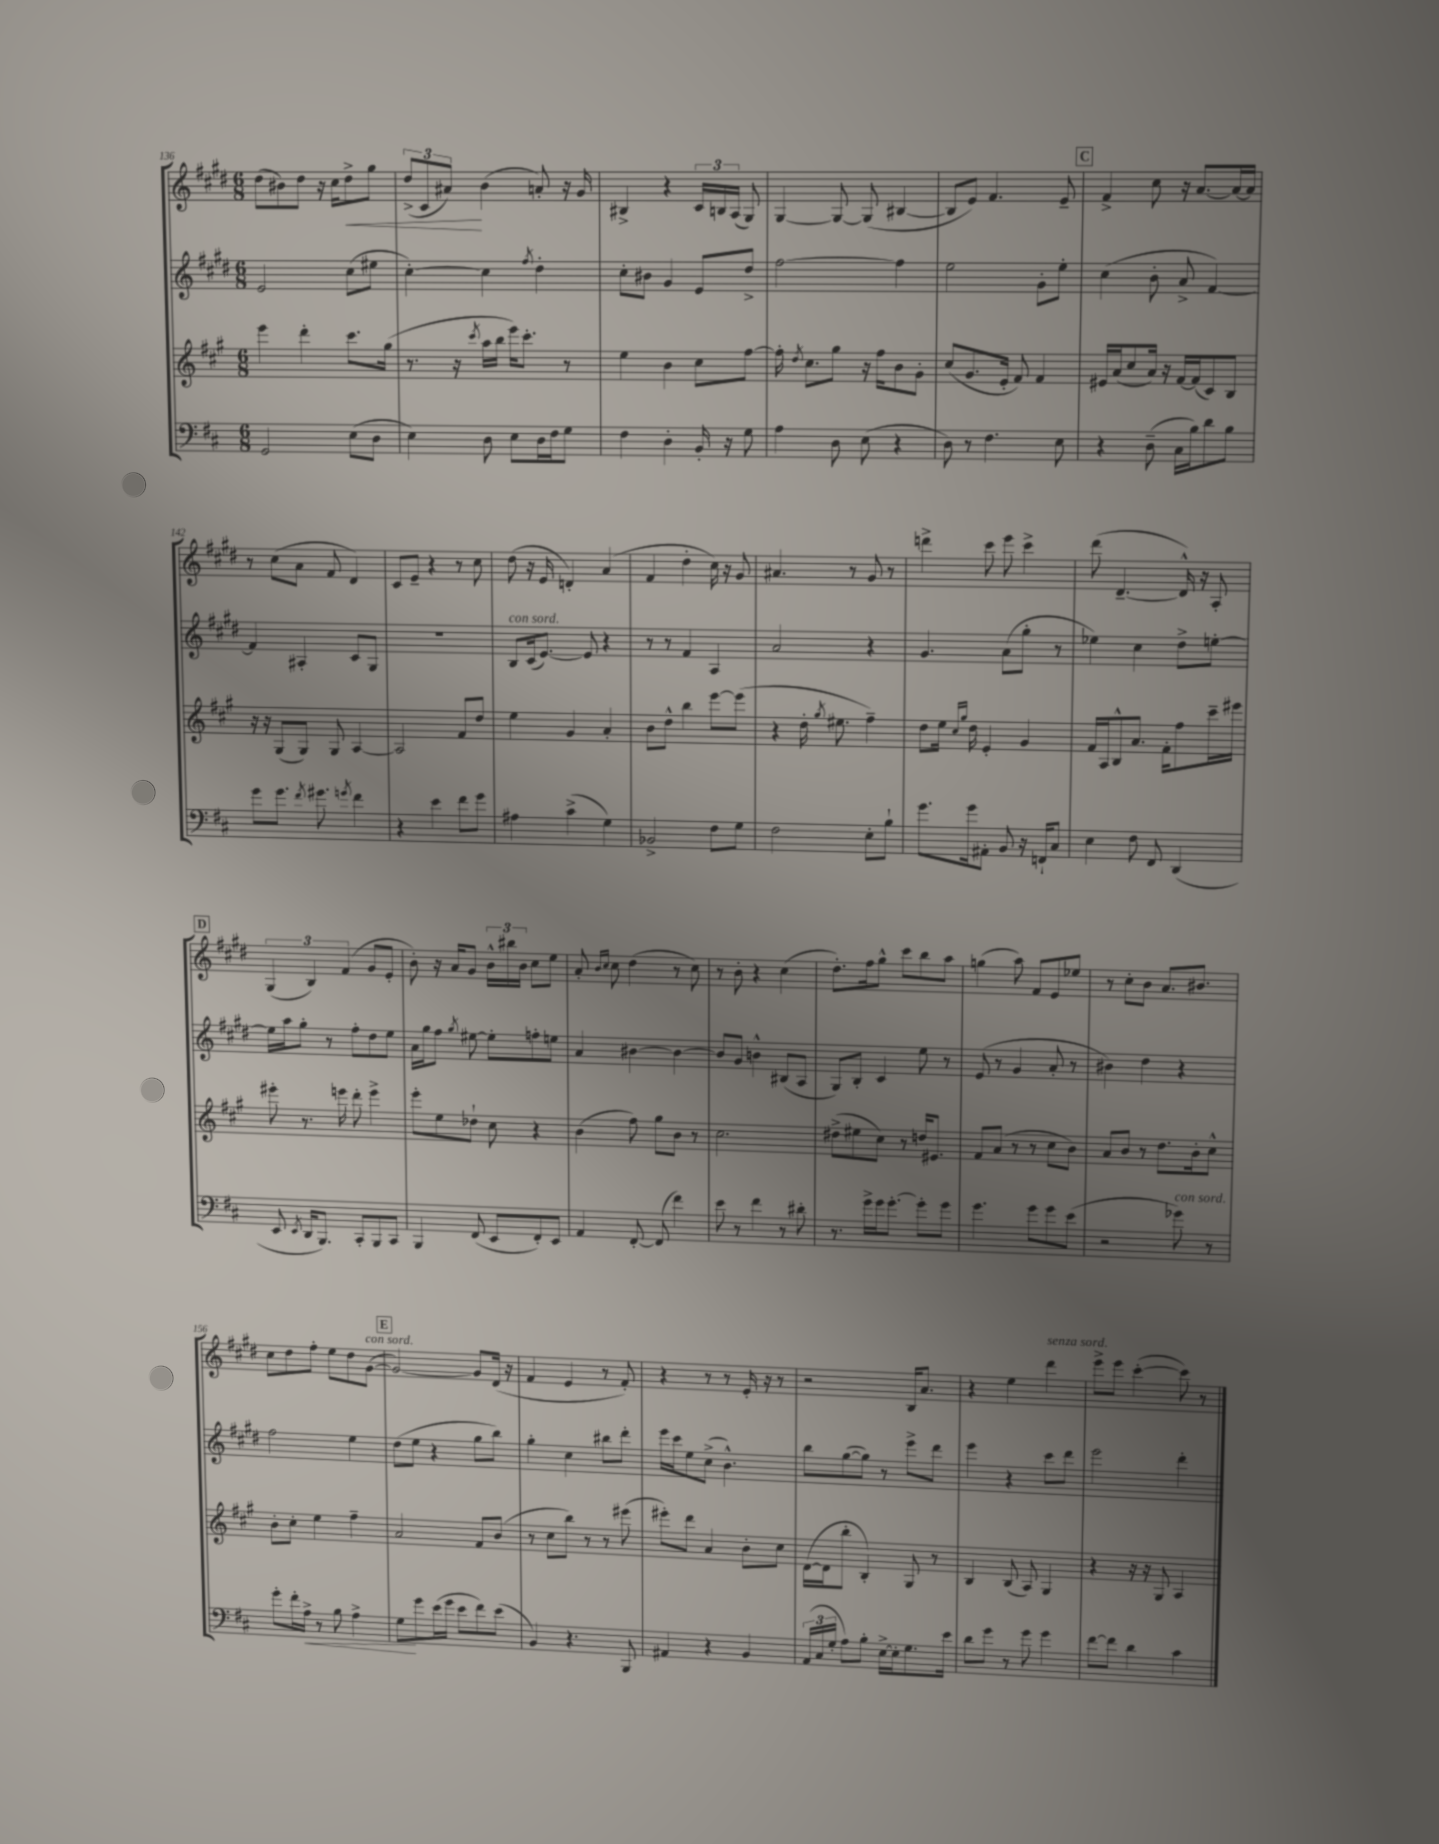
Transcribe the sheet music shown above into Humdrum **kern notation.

**kern	**kern	**kern	**kern
*staff4	*staff3	*staff2	*staff1
*clefF4	*clefG2	*clefG2	*clefG2
*k[f#c#]	*k[f#c#g#]	*k[f#c#g#d#]	*k[f#c#g#d#]
*M6/8	*M6/8	*M6/8	*M6/8
2GG	4eee	2e	(8dd#
.	.	.	8b#)
.	4ddd'	.	8dd#
.	.	.	16r
.	.	.	16cc#
(8E	8.ccc#	(8cc#	8dd#^
8D	.	8ee#	8gg#
.	(16gg#	.	.
=	=	=	=
4E)	8.r	[4cc#')	(12dd#^
.	.	.	12c#
.	.	.	12a#)
.	16r	.	.
.	8qccc#	.	.
8D	16aa	4cc#]	(4b
.	16bb	.	.
8E	16eee)	.	.
.	8.ccc#'	.	.
.	.	8qff#	.
16D	.	4dd#'	8a')
16F#	.	.	.
8G	8r	.	16r
.	.	.	16g#
=	=	=	=
4F#	4ee	8cc#'	4B#^
.	.	8b#	.
4D'	4b	4g#	4r
16BB'	8cc#	8e	24c#
.	.	.	24B
16r	.	.	.
.	.	.	(24A
8G	[8ff#	8dd#^	8G#)
=	=	=	=
4A	16ff#']	[2ff#	[4G#
.	8qdd	.	.
.	8.cc#	.	.
8D	8gg#	.	8G#_
(8E	16r	.	(8G#]
.	16ff#	.	.
4r	8b	4ff#]	[4B#
.	8g#'	.	.
=	=	=	=
8D)	(8cc#	2ee	8B#]
8r	8.g#	.	8e)
4.F#	.	.	4.f#
.	16e'	.	.
.	8f#)	.	.
.	4f#	8g#'	.
8E	.	8ee'	8e~
=	=	=	=
4r	16e#	(4cc#	4f#^
.	(16a	.	.
.	8cc#	.	.
(8D~	16a)	8b'	8cc#
.	16r	.	.
16C#	[16f#	8a^	16r
16B)	(16f#]	.	[8.a
8d	8c#)	[4f#)	.
8B	8B	.	16a_
.	.	.	16a]
=	=	=	=
8g	16r	4f#]	8r
.	16r	.	.
8.g	(8G#	.	(8cc#
.	8G#)	4A#'	8a
8qf#	.	.	.
8.g#	.	.	.
.	8G#	.	8f#
8qg	.	.	.
4f#	[4A	8c#	4d#)
.	.	8G#	.
=	=	=	=
4r	2A]	2.r	8c#
.	.	.	8e~
4e	.	.	4r
8f#	8f#	.	8r
8g	8dd	.	8cc#
=	=	=	=
4A#	4ee	8B	(8dd#
.	.	(16c#	16r
.	.	[8.e)	16e
(4c#^	4g#	.	4d')
.	.	8e]	.
4G)	4a'	4r	(4a
=	=	=	=
2BB-^	8b	8r	4f#
.	8dd^^	8r	.
.	4bb	4f#	4dd#'
8F#	[8eee	4A	16cc#)
.	.	.	16r
8G	(8eee]	.	8g#
=	=	=	=
2F#	4r	2a	4.a#
.	16dd'	.	.
.	8qgg#	.	.
.	8.ee#	.	.
.	.	.	8r
8E'	4ff#~)	4r	8g#
8B`	.	.	8r
=	=	=	=
8.g	8dd	4.g#	4ddd^
.	16ee	.	.
.	16qqcc#	.	.
.	16qqgg#	.	.
16g	16dd	.	.
8AA#'	4e'	.	8ccc#
8BB	.	(8a	8eee
16r	4g#	8gg#'	4ccc#^
16FF`	.	.	.
8C#	.	8r	.
=	=	=	=
4E	16f#	4ee-)	(8ddd#
.	16A	.	.
.	8B^^	.	[4.d#~
8F#	8.a	4cc#	.
8FF#	.	.	.
.	16f#'	.	.
(4DD	8ff#	8dd#^	16d#^^])
.	.	.	16r
.	16ccc#~	[8ee'	8A'
.	16eee#	.	.
=	=	=	=
8EE	8eee#'	16ee]	(6G#
.	.	16aa	.
8qEE	.	.	.
16DD	8.r	8gg#'	.
.	.	.	6B)
8.BBB)	.	.	.
.	.	8r	.
.	16eee	.	.
.	.	.	(6f#
8CC#'	8ddd'	8ff#'	.
8BBB	4eee^	8dd#	8g#
8CC#	.	8ee	8e'
=	=	=	=
4BBB	8eee'	16a	8b')
.	.	16gg#	.
.	8ee	8ff#	16r
.	.	.	16a
.	.	8qgg#	.
(8FF#	8dd-`	[8ee#	8g#
8EE	8cc#	8ee#']	24b^^
.	.	.	24bb#
.	.	.	24b
8FF#')	4r	8ff'	8cc#
8EE	.	8ee	8ee
=	=	=	=
4AA	(4b	4a	8a'
.	.	.	16qqb
.	.	.	16qqcc#
.	.	.	8cc#
[8FF#'	8ff#)	[4b#	(4dd#
(8FF#]	8gg#	.	.
4f#)	8b	4b#_	8r
.	8r	.	8cc#)
=	=	=	=
8e	2.cc#	8b#]	8r
8r	.	8g#	8b'
4f#	.	4b^^	4r
8r	.	(8B#	(4cc#
8d#'	.	8A	.
=	=	=	=
8.r	(8dd#^	8G#)	8.dd#')
.	8ee#	8B'	.
16g^	.	.	16ff#
16g	8cc#)	4c#	8gg#^^
[8.g'	.	.	.
.	8r	.	8ccc#
8g']	16dd	8ee	8bb
.	8.e#	.	.
8g	.	8r	8aa
=	=	=	=
4.g	8f#	(8e	(4gg
.	(8a	8r	.
.	8r	4g#	8aa)
8g	8r	.	8f#
8g	8cc#	8a'	8e
(8e	8b)	8r	8ee-
=	=	=	=
2r	8a	4b#)	8r
.	8b	.	8cc#'
.	8r	4dd#	8b
.	8.dd	.	8.a
8g-)	.	4r	.
.	16b'	.	8.b#
8r	8cc#^^	.	.
=	=	=	=
8g'	8b'	2ff#	8cc#
16f#'	8cc#'	.	8dd#
16A^	.	.	.
8r	4ee	.	8ff#'
8B	.	.	8ee
4A^	4ff#~	4ee	8dd#
.	.	.	([8g#
=	=	=	=
8G	2a	(8dd#	2g#_)
8g	.	8ee	.
(16e	.	4r	.
16g	.	.	.
8e	.	.	.
8f#)	8f#	8gg#	8g#]
(8e	(8b	8bb)	(16d#
.	.	.	16r
=	=	=	=
4BB)	8r	4gg#'	4f#
.	8cc#	.	.
4.r	8bb)	4cc#	4e
.	8r	.	.
.	8r	8bb#	8r
8BBB	(8eee#	8ddd#'	8f#')
=	=	=	=
4AA#	8eee#')	16eee	4r
.	.	16ccc#	.
.	8ddd	8ee	.
4r	4a	(8cc#^	8r
.	.	4.b^^)	8r
4BB	8b'	.	16e'
.	.	.	16r
.	8cc#	.	8r
=	=	=	=
(24AA	([16d	8bb	2r
24C#	.	.	.
.	16d]	.	.
24G'	.	.	.
8A)	8bb'	([8gg#	.
8B'	4B')	8gg#])	.
[16E^	.	8r	.
16E']	.	.	.
8.G	8G#	8eee^	16B
.	.	.	8.a
.	8r	8ddd#	.
16e	.	.	.
=	=	=	=
8d	4B	4eee	4r
8g	.	.	.
8r	(8B	4r	4ee
8g	8A)	.	.
4g	4G#	8ccc#	4ddd#
.	.	8ddd#	.
=	=	=	=
[8f#	4r	2eee	8eee^
8f#]	.	.	8eee
4d	16r	.	([4ccc#'
.	16r	.	.
.	8G#	.	.
4c#	4A	4ddd#'	8ccc#])
.	.	.	8r
==	==	==	==
*-	*-	*-	*-
